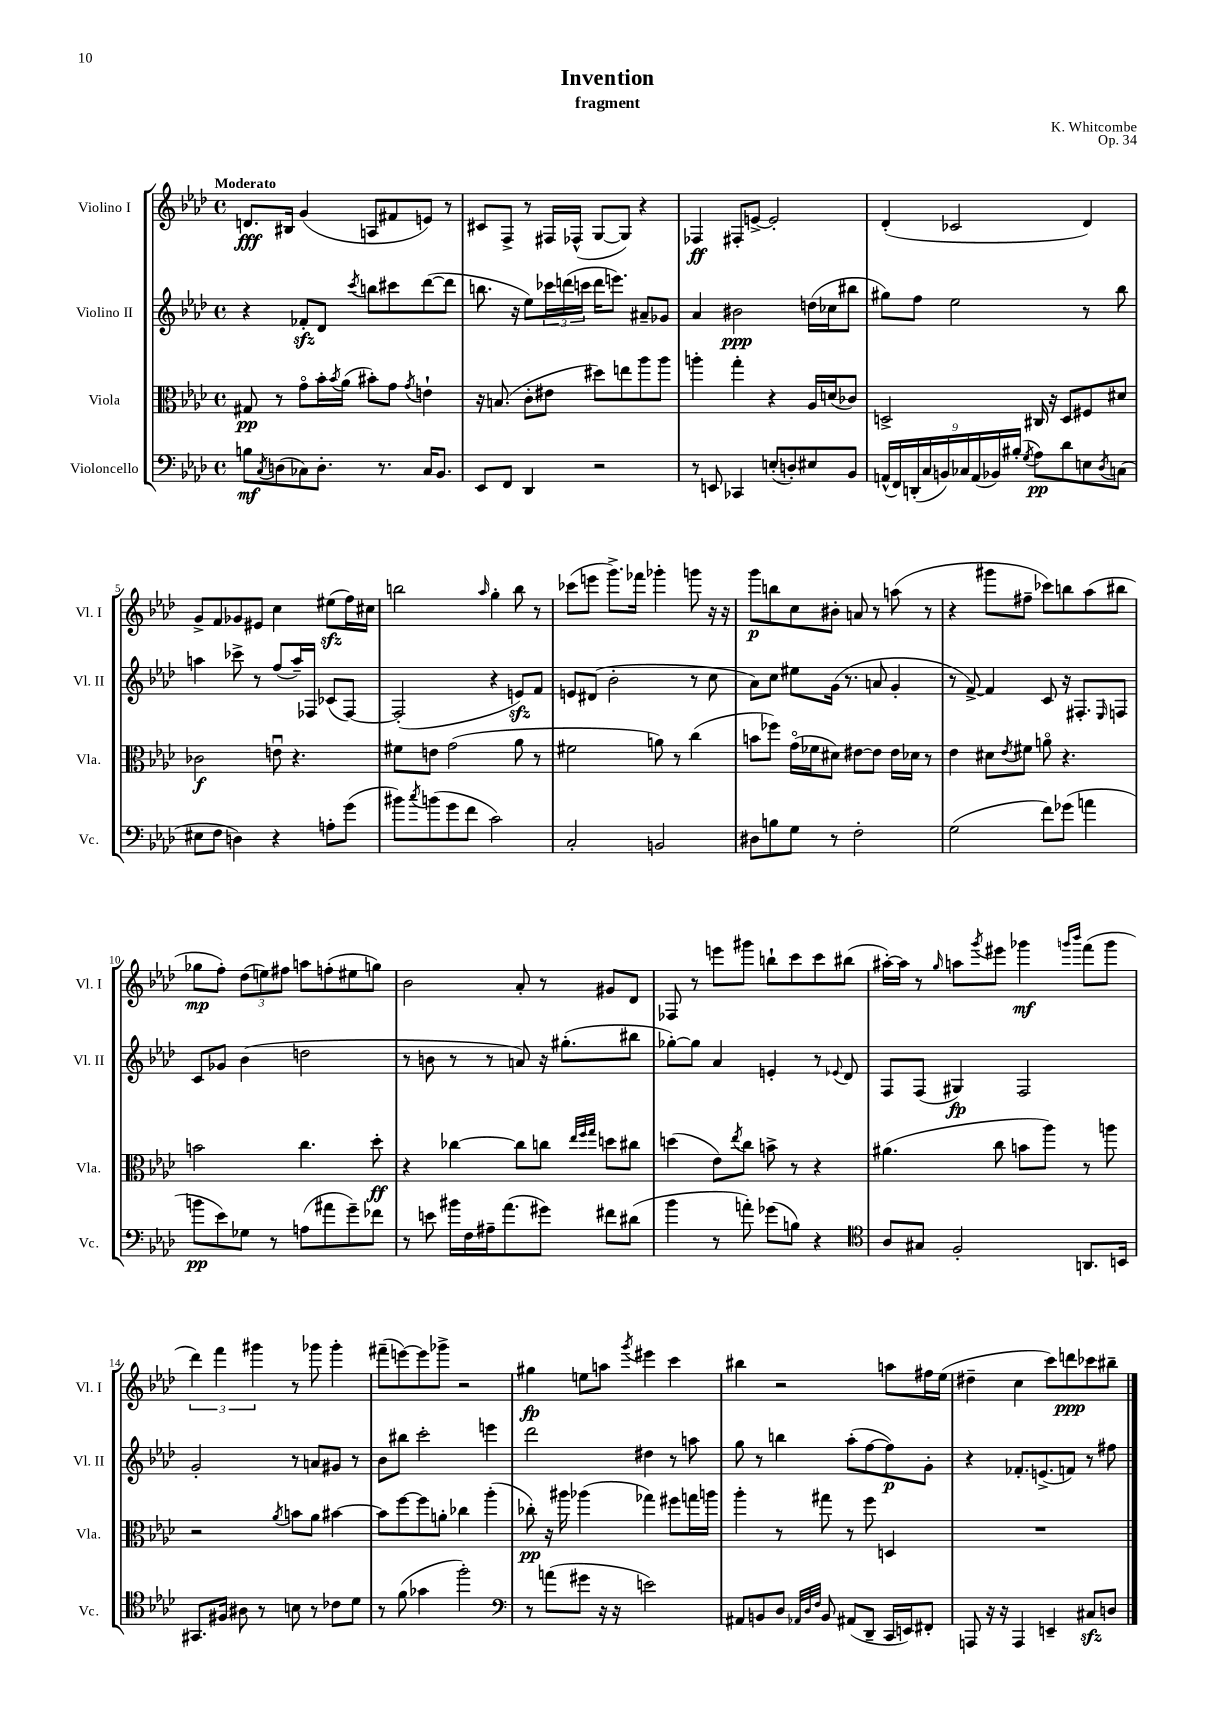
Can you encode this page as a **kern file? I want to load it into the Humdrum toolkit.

**kern	**kern	**kern	**kern
*staff4	*staff3	*staff2	*staff1
*clefF4	*clefC3	*clefG2	*clefG2
*k[b-e-a-d-]	*k[b-e-a-d-]	*k[b-e-a-d-]	*k[b-e-a-d-]
*M4/4	*M4/4	*M4/4	*M4/4
*met(c)	*met(c)	*met(c)	*met(c)
8B\L	8G#/	4r	8.d/L
8qC/	.	.	.
(8D\	8r	.	.
.	.	.	16B#/Jk
8C-\)	8go\L	8f-'/L	(4g/
8.D'\J	16b-'\L	8d-/J	.
.	8qb-/	.	.
.	(16a-\JJ	.	.
.	.	8qccc/	.
.	8b#'\L)	8bb\L	8A/L
8.r	.	.	.
.	8g\J	8ccc#\	8f#/
.	8qg/	.	.
16C-/LK	4e`\	([8ddd-\	8e/J)
8.BB-/J	.	.	.
.	.	8ddd-\]J	8r
=	=	=	=
8EE-/L	16r	8.bb\	8c#/L
.	(8.B/	.	.
8FF/J	.	.	8F^/J
.	.	16r	.
4DD-/	8c'\L	8ee-\L)	8r
.	8e#\J	24ccc-\L	16F#/LL
.	.	(24ddd\	.
.	.	.	(16F-^^/JJ
.	.	24ccc\JJ	.
2r	8dd#\L)	16ddd\LK	[8G/L
.	.	8.eee\J)	.
.	8ee\	.	8G/]J)
.	8aa-\	8a#~/L	4r
.	8aa-\J	8g-/J	.
=	=	=	=
8r	4aa'\	4a-/	4F-/
8EE/	.	.	.
4CC-/	4gg'\	2b#\	8F#'/L
.	.	.	[8e^/J
(8E'/L	4r	.	2e'/]
8D'/)	.	.	.
8E#/	16A-/LL	(16dd\LL	.
.	(16d/J	16cc-\J	.
8BB-/J	8c-/J)	8bb#\J	.
=	=	=	=
(18AA^^/LL	2D^/	8gg#\L)	(4d-'/
18FF/)	.	.	.
(18DD'/	.	.	.
.	.	8ff\J	.
18C/	.	.	.
18BB/)	.	.	.
.	.	2ee-\	2c-/
18C-/	.	.	.
(18AA/	.	.	.
18BB-/)	.	.	.
(18B#'/JJ	.	.	.
8qG/	.	.	.
8A-\L)	16C#/	.	.
.	16r	.	.
8d-\	8D/L	.	.
8E\	8F#/	8r	4d-/)
8qD-/	.	.	.
(8C\J	8d#/J	8bb-\	.
=	=	=	=
8E#\L	2c-\	4aa\	8g^/L
8F\J	.	.	8f/
4D\)	.	8ccc-^\	8g-/
.	.	8r	8e#/J
4r	8eu\	(8ff/L	4cc\
.	4.r	16aa~/L)	.
.	.	16F-/JJ	.
8A'\L	.	(8c-/L	(8ee#\L
(8g\J	.	[8F-/J)	16ff\L)
.	.	.	16cc#\JJ
=	=	=	=
8b#\L)	8f#\L	(2F-'/]	2bb\
8qcc/	.	.	.
(8b\	8e\J	.	.
8g\	(2g\	.	.
8f\J	.	.	.
.	.	.	16qqaa-/
2c\)	.	4r	4gg'\
.	8a-\	8e/L)	8bb\
.	8r	8f/J	8r
=	=	=	=
2C'/	2f#\	8e/L	(8ccc-\L
.	.	(8d#/J	8eee\J
.	.	2b-'\	8.ggg^\L)
.	.	.	16fff-\Jk
2BB/	8a\)	.	4ggg-'\
.	8r	.	.
.	(4cc\	8r	8ggg\
.	.	8cc\	16r
.	.	.	16r
=	=	=	=
8D#\L	8b\L	8a-\L)	8ggg\L
8B\	8ff-\J)	8cc\J	8bb\
8G\J	(16go\LL	8ee#\L	8cc\
.	16f-\J	.	.
8r	8d#\J)	(16g\Jk	8b#'\J
.	.	8.r	.
2F'\	[8e#\L	.	8a/
.	8e#\]J	8a/	8r
.	16e#\LL	4g'/	(8aa\
.	16d-\JJ	.	.
.	8r	.	8r
=	=	=	=
(2G\	4e-\	8r	4r
.	.	[8f^/)	.
.	8d#\L	4f/]	8ggg#\L
.	8qe-/	.	.
.	8f#\J	.	8ff#~\J
8f\L)	8ao\	8c/	8ccc-\L)
(8g-\J	4.r	16r	8bb\
.	.	8.F#'/L	.
4a\	.	.	(8aa-\
.	.	16qqE-/	.
.	.	8F/J	8bb#\J
=	=	=	=
8b\L	2b\	8c/L	8gg-\L
8e-\)	.	8g-/J	8ff'\J)
8G-\J	.	(4b-\	(12dd-\L
.	.	.	12ee\)
8r	.	.	.
.	.	.	12ff#\J
(8A\L	4.cc\	2dd\	8aa\L
8a#\	.	.	(8ff'\
8g~\)	.	.	8ee#\
8f-\J	8dd-'\	.	8gg\J)
=	=	=	=
8r	4r	8r	2b-\
8e\	.	8b\	.
16b#\LL	[4cc-\	8r	.
16F\	.	.	.
16A#~\J	.	8r	.
(8.a-\	.	.	.
.	8cc-\]L	8a/)	8a-'/
8g#\J)	8cc\J	16r	8r
.	.	(8.gg#'\L	.
.	32qqee-/LLL	.	.
.	32qqff/	.	.
.	32qqgg/JJJ	.	.
8f#\L	8dd\L	.	8g#/L
(8d#\J	8cc#\J	8bb#\J	8d-/J
=	=	=	=
4b-\	(4dd\	[8gg-'\L)	8F-/
.	.	8gg-\]J	8r
8r	8e-\L)	4a-/	8eee\L
.	8qee-/	.	.
8a'\)	8cc\J	.	8ggg#\J
(8g-\L	8b^\	4e'/	8bb`\L
8B\J)	8r	.	8ccc\
4r	4r	8r	8ccc\
.	.	8qqe-/	.
.	.	8d-/	(8bb#\J
=	=	=	=
*clefC4	*	*	*
8A-/L	(4.a#\	8F/L	[16aa#'\LL)
.	.	.	16aa#\]JJ
8G#/J	.	(8F/J	8r
.	.	.	16qqgg/
2F'/	.	4G#/)	8aa\L
.	.	.	8qggg/
.	8cc\	.	8eee#\J
.	8b\L	2F/	4ggg-\
.	8aa-\J)	.	.
.	.	.	16qqggg/LL
.	.	.	16qqbbb-/JJ
8.AA/L	8r	.	(8fff\L
.	8aa\	.	8ggg\J
16BB/Jk	.	.	.
=	=	=	=
8.GG#/L	2r	2g'/	6ddd-\)
.	.	.	6fff\
16F#/Jk	.	.	.
8A#\	.	.	.
.	.	.	6ggg#\
8r	.	.	.
.	8qa-/	.	.
8B\	8b\L	8r	8r
8r	8a-\J	8a/L	8ggg-\
8c-\L	[4b#\	8g#/J	4ggg-'\
8d-\J	.	8r	.
=	=	=	=
8r	8b#\]L	8b-\L	(8fff#~\L
(8f\	[8ff\	8bb#\J	[8eee\)
4g-\	8ff\]	2ccc'\	8eee\]
.	8a'\J	.	8ggg-^\J
2ff'\)	4cc-\	.	2r
.	(4aa-'\	4eee\	.
=	=	=	=
*clefF4	*	*	*
8r	8cc-'\)	2ddd-\	4gg#\
(8a\L	16r	.	.
.	16aa#\	.	.
8g#\J	(4aa-\	.	8ee\L
16r	.	.	8aa\J
16r	.	.	.
.	.	.	8qggg/
2e\)	4gg-\)	4dd#\	4eee#\
.	8ff#\L	8r	4ccc\
.	16gg\L	8aa\	.
.	16aa\JJ	.	.
=	=	=	=
8AA#/L	4aa-'\	8gg\	4bb#\
8BB/	.	8r	.
8D-/J	8r	4bb\	2r
32qqAA-/LLL	.	.	.
32qqD-/	.	.	.
32qqF/JJJ	.	.	.
8BB/	8gg#\	.	.
(8AA#/L	8r	(8aa-'\L	.
8DD-~/J	8ff\	[8ff\	.
16CC/LL	4D/	8ff\])	8aa\L
16EE/J)	.	.	.
8FF#'/J	.	8g'\J	16ff#\L
.	.	.	(16ee-\JJ
=	=	=	=
8AAA/	1r	4r	4dd#~\
16r	.	.	.
16r	.	.	.
4AAA/	.	8.f-'/L	4cc\
.	.	(8.e^/	.
4EE~/	.	.	8ccc\L)
.	.	8f/J)	8ddd\
8C#/L	.	8r	8ccc-\
8D/J	.	8ff#\	8bb#~\J
==	==	==	==
*-	*-	*-	*-
